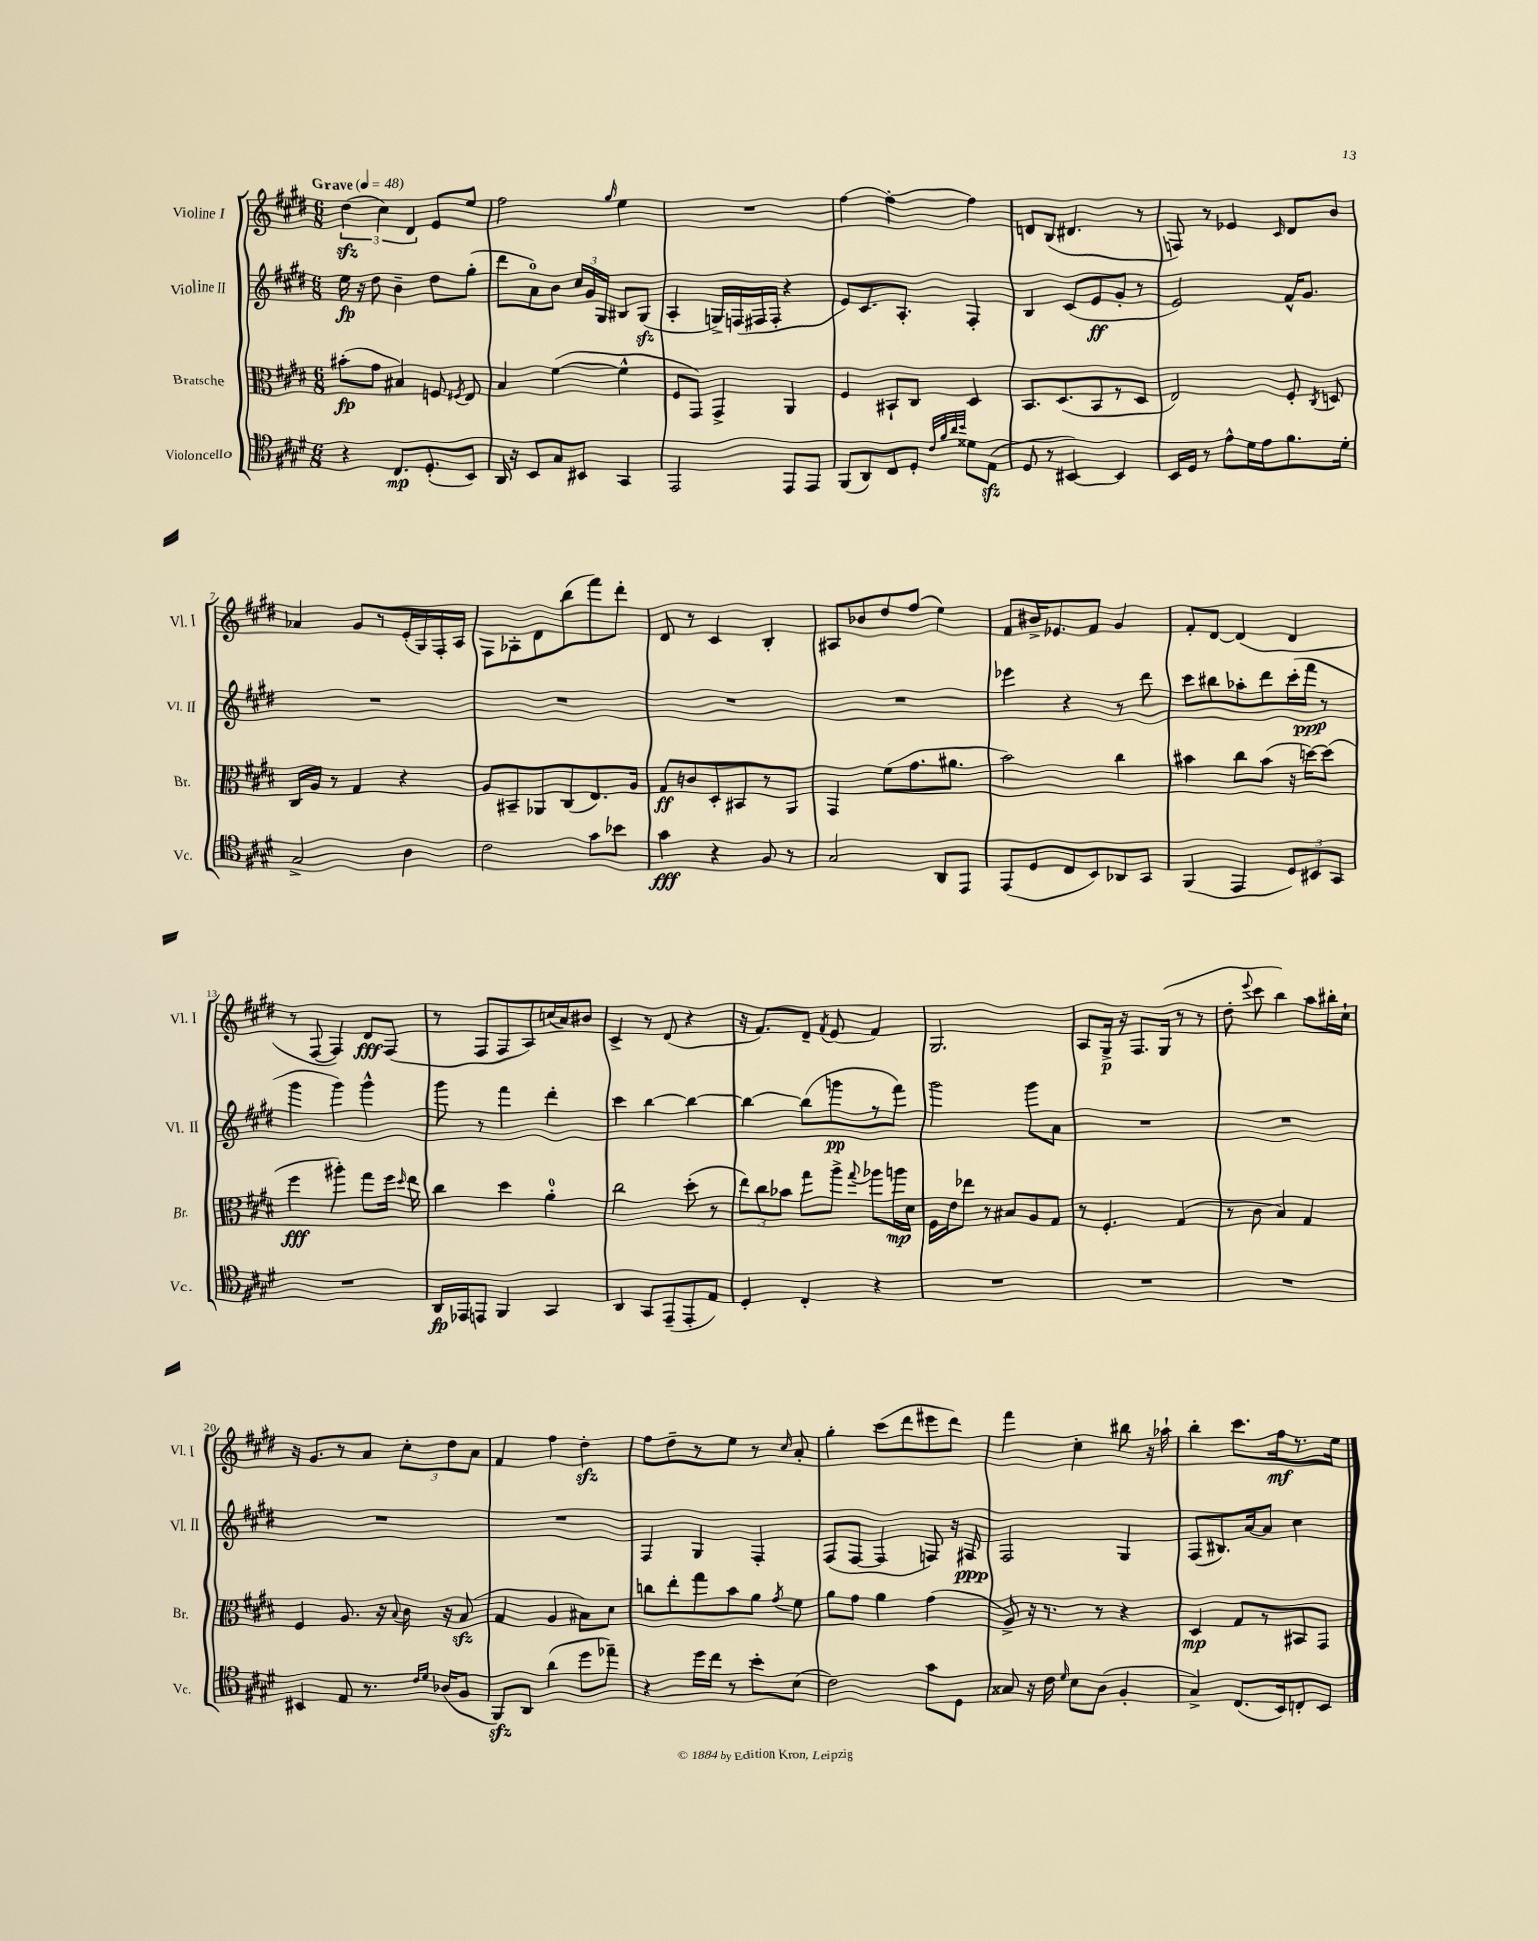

**kern	**dynam	**kern	**dynam	**kern	**dynam	**kern	**dynam
*part4	*part4	*part3	*part3	*part2	*part2	*part1	*part1
*staff4	*staff4	*staff3	*staff3	*staff2	*staff2	*staff1	*staff1
*I"Violoncello	*	*I"Bratsche	*	*I"Violine II	*	*I"Violine I	*
*I'Vc.	*	*I'Br.	*	*I'Vl. II	*	*I'Vl. I	*
*clefC4	*	*clefC3	*	*clefG2	*	*clefG2	*
*k[f#c#g#d#]	*	*k[f#c#g#d#]	*	*k[f#c#g#d#]	*	*k[f#c#g#d#]	*
*M6/8	*	*M6/8	*	*M6/8	*	*M6/8	*
*MM48	*	*MM48	*	*MM48	*	*MM48	*
=1	=1	=1	=1	=1	=1	=1	=1
!	!	!	!	!	!	!LO:TX:a:B:t=Grave	!
4r	.	(8b#X'\L	fp	16ee\	fp	(6dd#zz\	.
.	.	.	.	16r	.	.	.
.	.	8g#\J	.	8dd#\	.	.	.
.	.	.	.	.	.	6cc#\)	.
8.C#/L	mp	4B#X/)	.	4b~\	.	.	.
.	.	.	.	.	.	6d#/	.
(8.D#'/	.	.	.	.	.	.	.
.	.	8Fn/	.	8dd#\L	.	8e/L	.
.	.	8qF#X/	.	.	.	.	.
8BB/J)	.	8E/	.	(8gg#'\J	.	8ee/J	.
=2	=2	=2	=2	=2	=2	=2	=2
16AA/	.	4B/	.	8ddd#\L	.	2ff#\	.
16r	.	.	.	.	.	.	.
8BB/L	.	.	.	8a\)	.	.	.
8G#/	.	([4f#\	.	8b\J	.	.	.
8BB#X/J	.	.	.	24cc#/LL	.	.	.
.	.	.	.	24g#/	.	.	.
.	.	.	.	24G#/JJ	.	.	.
.	.	.	.	.	.	16qqgg#/	.
4GG#/	.	4f#^^\]	.	8B#X/L	.	4ee\	.
.	.	.	.	(8G#zz/J	.	.	.
=3	=3	=3	=3	=3	=3	=3	=3
2EE/	.	8F#/L	.	4A'/	.	2.r	.
.	.	8GG#/J)	.	.	.	.	.
.	.	4GG#^/	.	16Gn^/LL)	.	.	.
.	.	.	.	(16Fn/	.	.	.
.	.	.	.	16F#X/	.	.	.
.	.	.	.	16F#'/JJ	.	.	.
8EE/L	.	4AA/	.	4r	.	.	.
8EE/J	.	.	.	.	.	.	.
=4	=4	=4	=4	=4	=4	=4	=4
(8FF#/L	.	4F#/	.	8e/L)	.	[4ff#\	.
8AA/)	.	.	.	8.c#/	.	.	.
8C#/	.	8BB#X`/L	.	.	.	4ff#'\_	.
.	.	.	.	8.A'/J	.	.	.
8D#'/J	.	8C#/J	.	.	.	.	.
32qqc#/LLL	.	.	.	.	.	.	.
32qqf#/	.	.	.	.	.	.	.
32qqa/	.	.	.	.	.	.	.
32qqb/JJJ	.	.	.	.	.	.	.
8d##X\L	.	4D#/	.	4F#'/	.	4ff#\]	.
(8Ezz\J	.	.	.	.	.	.	.
=5	=5	=5	=5	=5	=5	=5	=5
8D#/	.	8.BB/L	.	4B/	.	8dn/L	.
8r	.	.	.	.	.	(8B/J	.
.	.	(8.D#/	.	.	.	.	.
[4BB#X/)	.	.	.	(8c#/L	.	4.d#X/	.
.	.	8BB/	.	8e/	ff	.	.
4BB#/]	.	8r	.	8g#'/J	.	.	.
.	.	8D#/J	.	8r	.	8r	.
=6	=6	=6	=6	=6	=6	=6	=6
16BB/LL	.	2E/)	.	2e/)	.	8Fn/)	.
16D#/JJ	.	.	.	.	.	.	.
8r	.	.	.	.	.	8r	.
8e^^\L	.	.	.	.	.	4e-X/	.
16d#\L	.	.	.	.	.	.	.
16e\J	.	.	.	.	.	.	.
.	.	.	.	.	.	16qqc#/	.
8.f#\	.	8F#'/	.	16f#^^/KL	.	8d#/L	.
.	.	.	.	8.g#/J	.	.	.
.	.	8qC#/	.	.	.	.	.
.	.	8Dn/	.	.	.	8b/J	.
16d#'\Jk	.	.	.	.	.	.	.
!!LO:LB:g=z
=7	=7	=7	=7	=7	=7	=7	=7
2G#^/	.	16C#/LL	.	2.r	.	4a-X/	.
.	.	16A/JJ	.	.	.	.	.
.	.	8r	.	.	.	.	.
.	.	4G#/	.	.	.	8g#/L	.
.	.	.	.	.	.	8r	.
4A\	.	4r	.	.	.	(16e'/L	.
.	.	.	.	.	.	16G#/)	.
.	.	.	.	.	.	16F#'/	.
.	.	.	.	.	.	16A/JJ	.
=8	=8	=8	=8	=8	=8	=8	=8
2c#\	.	8A/L	.	2.r	.	8F#\L	.
.	.	8BB#X~/	.	.	.	8A-X'\	.
.	.	8AA-X/	.	.	.	8d#\	.
.	.	(8C#/	.	.	.	(8bb\	.
8g#\L	.	8.E/)	.	.	.	8fff#\)	.
8b-X\J	.	.	.	.	.	8ddd#'\J	.
.	.	16A/Jk	.	.	.	.	.
=9	=9	=9	=9	=9	=9	=9	=9
4g#\	fff	8G#/L	ff	2.r	.	8d#/	.
.	.	8cn/	.	.	.	8r	.
4r	.	8D#'/	.	.	.	4c#/	.
.	.	8BB#X/	.	.	.	.	.
8F#/	.	8r	.	.	.	4B'/	.
8r	.	8AA/J	.	.	.	.	.
=10	=10	=10	=10	=10	=10	=10	=10
2G#/	.	4GG#/	.	2.r	.	8A#X/L	.
.	.	.	.	.	.	8b-X/	.
.	.	(8f#\L	.	.	.	8dd#/	.
.	.	8.g#\	.	.	.	(8ff#/J	.
8AA/L	.	.	.	.	.	4ee\)	.
.	.	8.a#X\J	.	.	.	.	.
8EE/J	.	.	.	.	.	.	.
=11	=11	=11	=11	=11	=11	=11	=11
(8EE/L	.	2b\)	.	4eee-X\	.	8f#/L	.
8D#/	.	.	.	.	.	16b#X^/K	.
.	.	.	.	.	.	8.e-X/	.
8C#/	.	.	.	4r	.	.	.
8BB/)	.	.	.	.	.	8f#/J	.
8AA-X/	.	4cc#\	.	8r	.	4g#/	.
8GG#/J	.	.	.	8ddd#\	.	.	.
=12	=12	=12	=12	=12	=12	=12	=12
(4FF#/	.	4b#X\	.	8ccc#\L	.	8f#'/L	.
.	.	.	.	8bb#X\	.	[8d#/J	.
4EE/	.	8cc#\L	.	8aa-X'\	.	(4d#/]	.
.	.	(8b#\J	.	8ddd#\	.	.	.
12D#/L)	.	16r	.	(16ccc#'\L	.	4d#/	.
.	.	[16ddn\KL)	.	16fff#\JJ	ppp	.	.
12BB#X/	.	.	.	.	.	.	.
.	.	(8dd\J]	.	8r	.	.	.
12GG#/J	.	.	.	.	.	.	.
!!LO:LB:g=z
=13	=13	=13	=13	=13	=13	=13	=13
2.r	.	4ff#\	fff	4ggg#\	.	8r	.
.	.	.	.	.	.	[8F#/	.
.	.	4aa#X'\)	.	4ggg#\)	.	4F#/])	.
.	.	8gg#\L	.	4ggg#^^\	.	8d#/L	fff
.	.	16ff#\Jk	.	.	.	(8F#/J	.
.	.	16qqdd#/	.	.	.	.	.
.	.	16ee\	.	.	.	.	.
=14	=14	=14	=14	=14	=14	=14	=14
16AA/LL	fp	4cc#\	.	8ggg#\	.	8r	.
16EE-X/J	.	.	.	.	.	.	.
8EEn/J	.	.	.	8r	.	8F#/L	.
4FF#/	.	4dd#\	.	4fff#\	.	8F#/	.
.	.	.	.	.	.	8A/)	.
4GG#/	.	4a'\	.	4ddd#'\	.	(16ccn/L	.
.	.	.	.	.	.	16a/J)	.
.	.	.	.	.	.	8b#X/J	.
=15	=15	=15	=15	=15	=15	=15	=15
4AA/	.	2cc#\	.	4ccc#\	.	4c#^/	.
8GG#/L	.	.	.	[4bb\	.	8r	.
(8EE~/	.	.	.	.	.	(8d#/	.
8EE'/	.	(8dd#'\	.	4bb\_	.	4r	.
8E/J)	.	8r	.	.	.	.	.
=16	=16	=16	=16	=16	=16	=16	=16
4D#'/	.	12ee\L)	.	4bb\_	.	16r	.
.	.	.	.	.	.	8.f#/L)	.
.	.	12cc#\	.	.	.	.	.
.	.	12b-X\J	.	.	.	.	.
4C#'/	.	8gg#\L	.	(8bb\L]	.	8d#~/J	.
.	.	.	.	.	.	8qf#/	.
.	.	8aa^\J	.	8gggn\	pp	(8e/	.
.	.	8qqgg#/	.	.	.	.	.
4r	.	8aa-X\L	.	8r	.	4f#/)	.
.	.	16aan\L	mp	8fff#\J)	.	.	.
.	.	16d#\JJ	.	.	.	.	.
=17	=17	=17	=17	=17	=17	=17	=17
2.r	.	16F#\LL	.	2ggg#\	.	2.G#/	.
.	.	16e\J	.	.	.	.	.
.	.	8ee-X\J	.	.	.	.	.
.	.	8r	.	.	.	.	.
.	.	8B#X/L	.	.	.	.	.
.	.	8A/	.	8ggg#\L	.	.	.
.	.	8G#/J	.	8a\J	.	.	.
=18	=18	=18	=18	=18	=18	=18	=18
2.r	.	8r	.	2.r	.	8A/L	.
.	.	4.F#'/	.	.	.	16G#^/Jk	p
.	.	.	.	.	.	16r	.
.	.	.	.	.	.	8.F#/L	.
.	.	.	.	.	.	(16G#/Jk	.
.	.	(4G#/	.	.	.	8r	.
.	.	.	.	.	.	8r	.
=19	=19	=19	=19	=19	=19	=19	=19
2.r	.	8r	.	2.r	.	8dd#'\	.
.	.	.	.	.	.	8qqeee/	.
.	.	8c#\	.	.	.	8ccc#\	.
.	.	4B/)	.	.	.	4bb\)	.
.	.	4G#/	.	.	.	8aa\L	.
.	.	.	.	.	.	16bb#X'\L	.
.	.	.	.	.	.	16cc#`\JJ	.
!!LO:LB:g=z
=20	=20	=20	=20	=20	=20	=20	=20
4BB#X/	.	4F#/	.	2.r	.	16r	.
.	.	.	.	.	.	8.g#/L	.
8E/	.	8.A/	.	.	.	8r	.
8.r	.	.	.	.	.	8a/J	.
.	.	16r	.	.	.	.	.
.	.	8qqB/	.	.	.	.	.
.	.	16c#\	.	.	.	12cc#'\L	.
16qqc#/LL	.	.	.	.	.	.	.
16qqd#/JJ	.	.	.	.	.	.	.
(16A-X/KL	.	16r	.	.	.	.	.
.	.	.	.	.	.	12dd#\	.
8F#/J	.	(8Bzz/	.	.	.	.	.
.	.	.	.	.	.	12a\J	.
=21	=21	=21	=21	=21	=21	=21	=21
8FF#zz/L)	.	4G#/	.	2.r	.	4f#/	.
8AA/J	.	.	.	.	.	.	.
(4a\	.	4A/	.	.	.	4ff#\	.
8dd#\L	.	8B#X\L)	.	.	.	4dd#zz'\	.
8ee-X~\J)	.	8d#\J	.	.	.	.	.
=22	=22	=22	=22	=22	=22	=22	=22
4r	.	8ccn\L	.	4F#/	.	8ff#\L	.
.	.	8ee'\	.	.	.	8dd#~\	.
16dd#\LL	.	8gg#\	.	4G#/	.	8r	.
16cc#\JJ	.	.	.	.	.	.	.
8r	.	8b\	.	.	.	8ee\J	.
8b'\L	.	8a\J	.	4F#'/	.	8r	.
.	.	8qg#/	.	.	.	16qqcc#/	.
(8B\J	.	8f#\	.	.	.	8a'/	.
=23	=23	=23	=23	=23	=23	=23	=23
2c#\)	.	8a\L	.	(8F#/L	.	4gg#'\	.
.	.	8g#\J	.	[8F#/J	.	.	.
.	.	4a\	.	4F#/]	.	(8ccc#\L	.
.	.	.	.	.	.	8ddd#\	.
8g#\L	.	(4g#\	.	8Fn/)	.	8eee#X\	.
8D#\J	.	.	.	16r	.	8ddd#\J)	.
.	.	.	.	16F#X/	ppp	.	.
=24	=24	=24	=24	=24	=24	=24	=24
8G##X/	.	8A^/)	.	2F#/	.	4fff#\	.
16r	.	16r	.	.	.	.	.
16c#\	.	8.r	.	.	.	.	.
16qqd#/	.	.	.	.	.	.	.
8B\L	.	.	.	.	.	4cc#'\	.
(8A\J	.	8r	.	.	.	.	.
4F#'/	.	4r	.	4G#/	.	8bb#X\	.
.	.	.	.	.	.	16r	.
.	.	.	.	.	.	16aa-X`\	.
=25	=25	=25	=25	=25	=25	=25	=25
4G#^/)	.	4D#/	mp	(8F#/L	.	4bb'\	.
.	.	.	.	8.B#X/)	.	.	.
(8.C#/L	.	8G#/L	.	.	.	8.ccc#\L	.
.	.	.	.	[16a/k	.	.	.
.	.	8r	.	8a/J]	.	.	.
16BB/k)	.	.	.	.	.	16ff#\k	mf
8Cn'/	.	8BB#X/	.	4cc#\	.	8.r	.
8BB/J	.	8GG#/J	.	.	.	.	.
.	.	.	.	.	.	16ee\Jk	.
==	==	==	==	==	==	==	==
*-	*-	*-	*-	*-	*-	*-	*-
